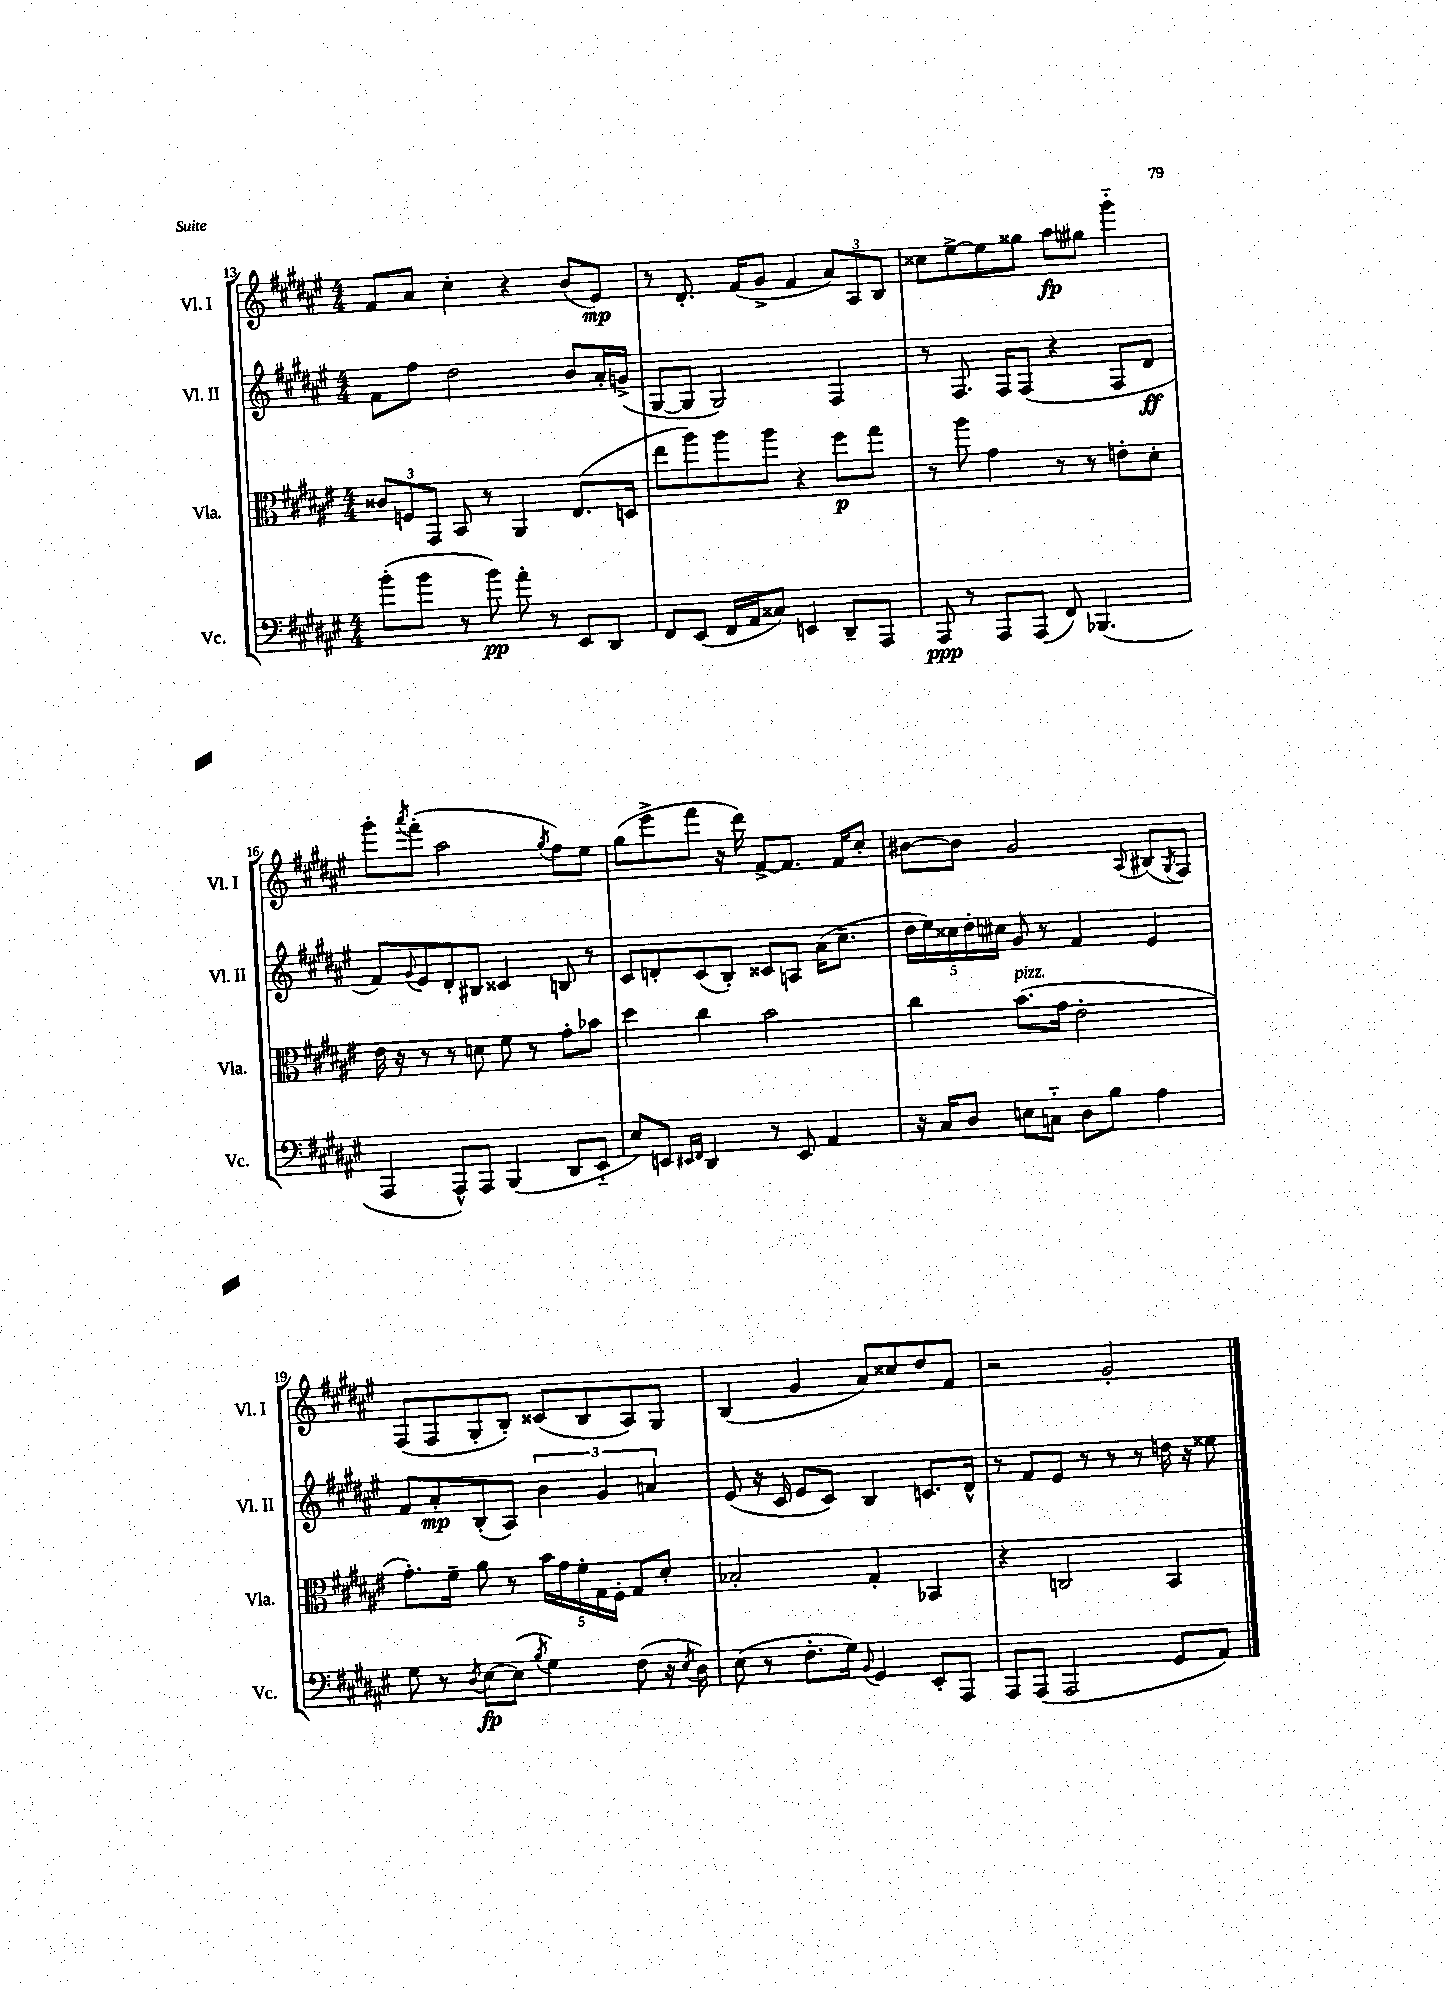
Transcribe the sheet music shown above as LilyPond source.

<<
\new StaffGroup <<
\new Staff = "s0" \with { instrumentName = "Vl. I" shortInstrumentName = "Vl. I" } {
    \clef treble \key fis \major \numericTimeSignature \time 4/4
    fis'8 ais'8 cis''4-. r4 b'8( eis'8\mp) |
    r8 dis'8.-. fis'16( gis'8-> fis'4 \tuplet 3/2 { ais'8) ais8 b8 } |
    cisis''8 eis''8~-> eis''8 gisis''8 ais''8\fp gis''8 gis'''4-_ |
    gis'''8-. \acciaccatura { ais'''8 } fis'''8-.( ais''2 \acciaccatura { gis''8 } fis''8) eis''8 |
    gis''8( eis'''8-> fis'''8 r16 dis'''16) fis'8~-> fis'8. fis'16 cis''8-. |
    bis'8~ bis'8 gis'2 \appoggiatura { ais8 } bis8( \acciaccatura { gis8 } fis8) |
    fis8( fis8 gis8-. b8-.) cisis'8( b8 ais8) gis8 |
    b4( gis'4 ais'8) cisis''8 dis''8 fis'8 |
    r2 gis'2-. \bar "|." |
}
\new Staff = "s1" \with { instrumentName = "Vl. II" shortInstrumentName = "Vl. II" } {
    \clef treble \key fis \major \numericTimeSignature \time 4/4
    fis'8 fis''8 dis''2 b'8 ais'16-. g'16->( |
    gis8~ gis8 gis2) fis4 |
    r8 fis8. fis16 fis8( r4 fis8 dis'8\ff |
    fis'8) \appoggiatura { gis'8 } eis'8 dis'8-. bis8 cisis'4 b8 r8 |
    cis'8 d'8-. cis'8( b8-.) cisis'8 a8 ais'16( cis''8.-- |
    \tuplet 5/4 { dis''16 eis''16) cisis''16 dis''16-. cis''16 } gis'8 r8 fis'4 eis'4 |
    fis'8 ais'8-.\mp b8-.( ais8) \tuplet 3/2 { b'4 gis'4 a'4 } |
    eis'8( r16 cis'16 eis'8 cis'8) b4 c'8. dis'16-^ |
    r8 fis'8 eis'8 r8 r8 r8 d''16 r16 eisis''8 \bar "|." |
}
\new Staff = "s2" \with { instrumentName = "Vla." shortInstrumentName = "Vla." } {
    \clef alto \key fis \major \numericTimeSignature \time 4/4
    \tuplet 3/2 { cisis'8 f8 gis,8 } b,8 r8 ais,4 eis8.( d16 |
    eis''8 ais''8) ais''8 ais''8 r4 fis''8\p gis''8 |
    r8 ais''8 gis'4 r8 r8 e'8-. dis'8-. |
    eis'16 r16 r8 r8 d'8 fis'8 r8 gis'8-. bes'8 |
    dis''4 cis''4 b'2 |
    cis''4 b'8.^\markup { \italic "pizz." }( gis'16 eis'2-. |
    gis'8.-.) fis'16-- ais'8 r8 \tuplet 5/4 { b'16 gis'16 fis'16-. gis16 fis16-. } gis8 dis'8-. |
    bes2-. gis4-. bes,4 |
    r4 c2 b,4 \bar "|." |
}
\new Staff = "s3" \with { instrumentName = "Vc." shortInstrumentName = "Vc." } {
    \clef bass \key fis \major \numericTimeSignature \time 4/4
    b'8-.( b'8 r8 b'8\pp) ais'8-. r8 eis,8 dis,8 |
    fis,8 eis,8( fis,16 ais,16 cisis8) e,4 dis,8-- ais,,8 |
    ais,,8\ppp r8 ais,,8 ais,,8( fis,8) bes,,4.( |
    ais,,4 ais,,8-^) ais,,8 b,,4( dis,8 eis,8-_ |
    eis8) e,8 \grace { eis,16 fis,16 } dis,4 r8 eis,8 ais,4 |
    r16 cis16 dis8 e8 c8-_ dis8 b8 ais4 |
    gis8 r8 \acciaccatura { dis8 } eis8~\fp eis8( \acciaccatura { b8 } gis4) fis8( r16 \acciaccatura { eis8 } dis16) |
    eis8( r8 fis8.-. gis16) \appoggiatura { b,8 } gis,4 eis,8-. ais,,8 |
    ais,,8 ais,,8( ais,,2 gis,8 ais,8) \bar "|." |
}
>>
>>
\layout { \context { \Score currentBarNumber = #13 } }
